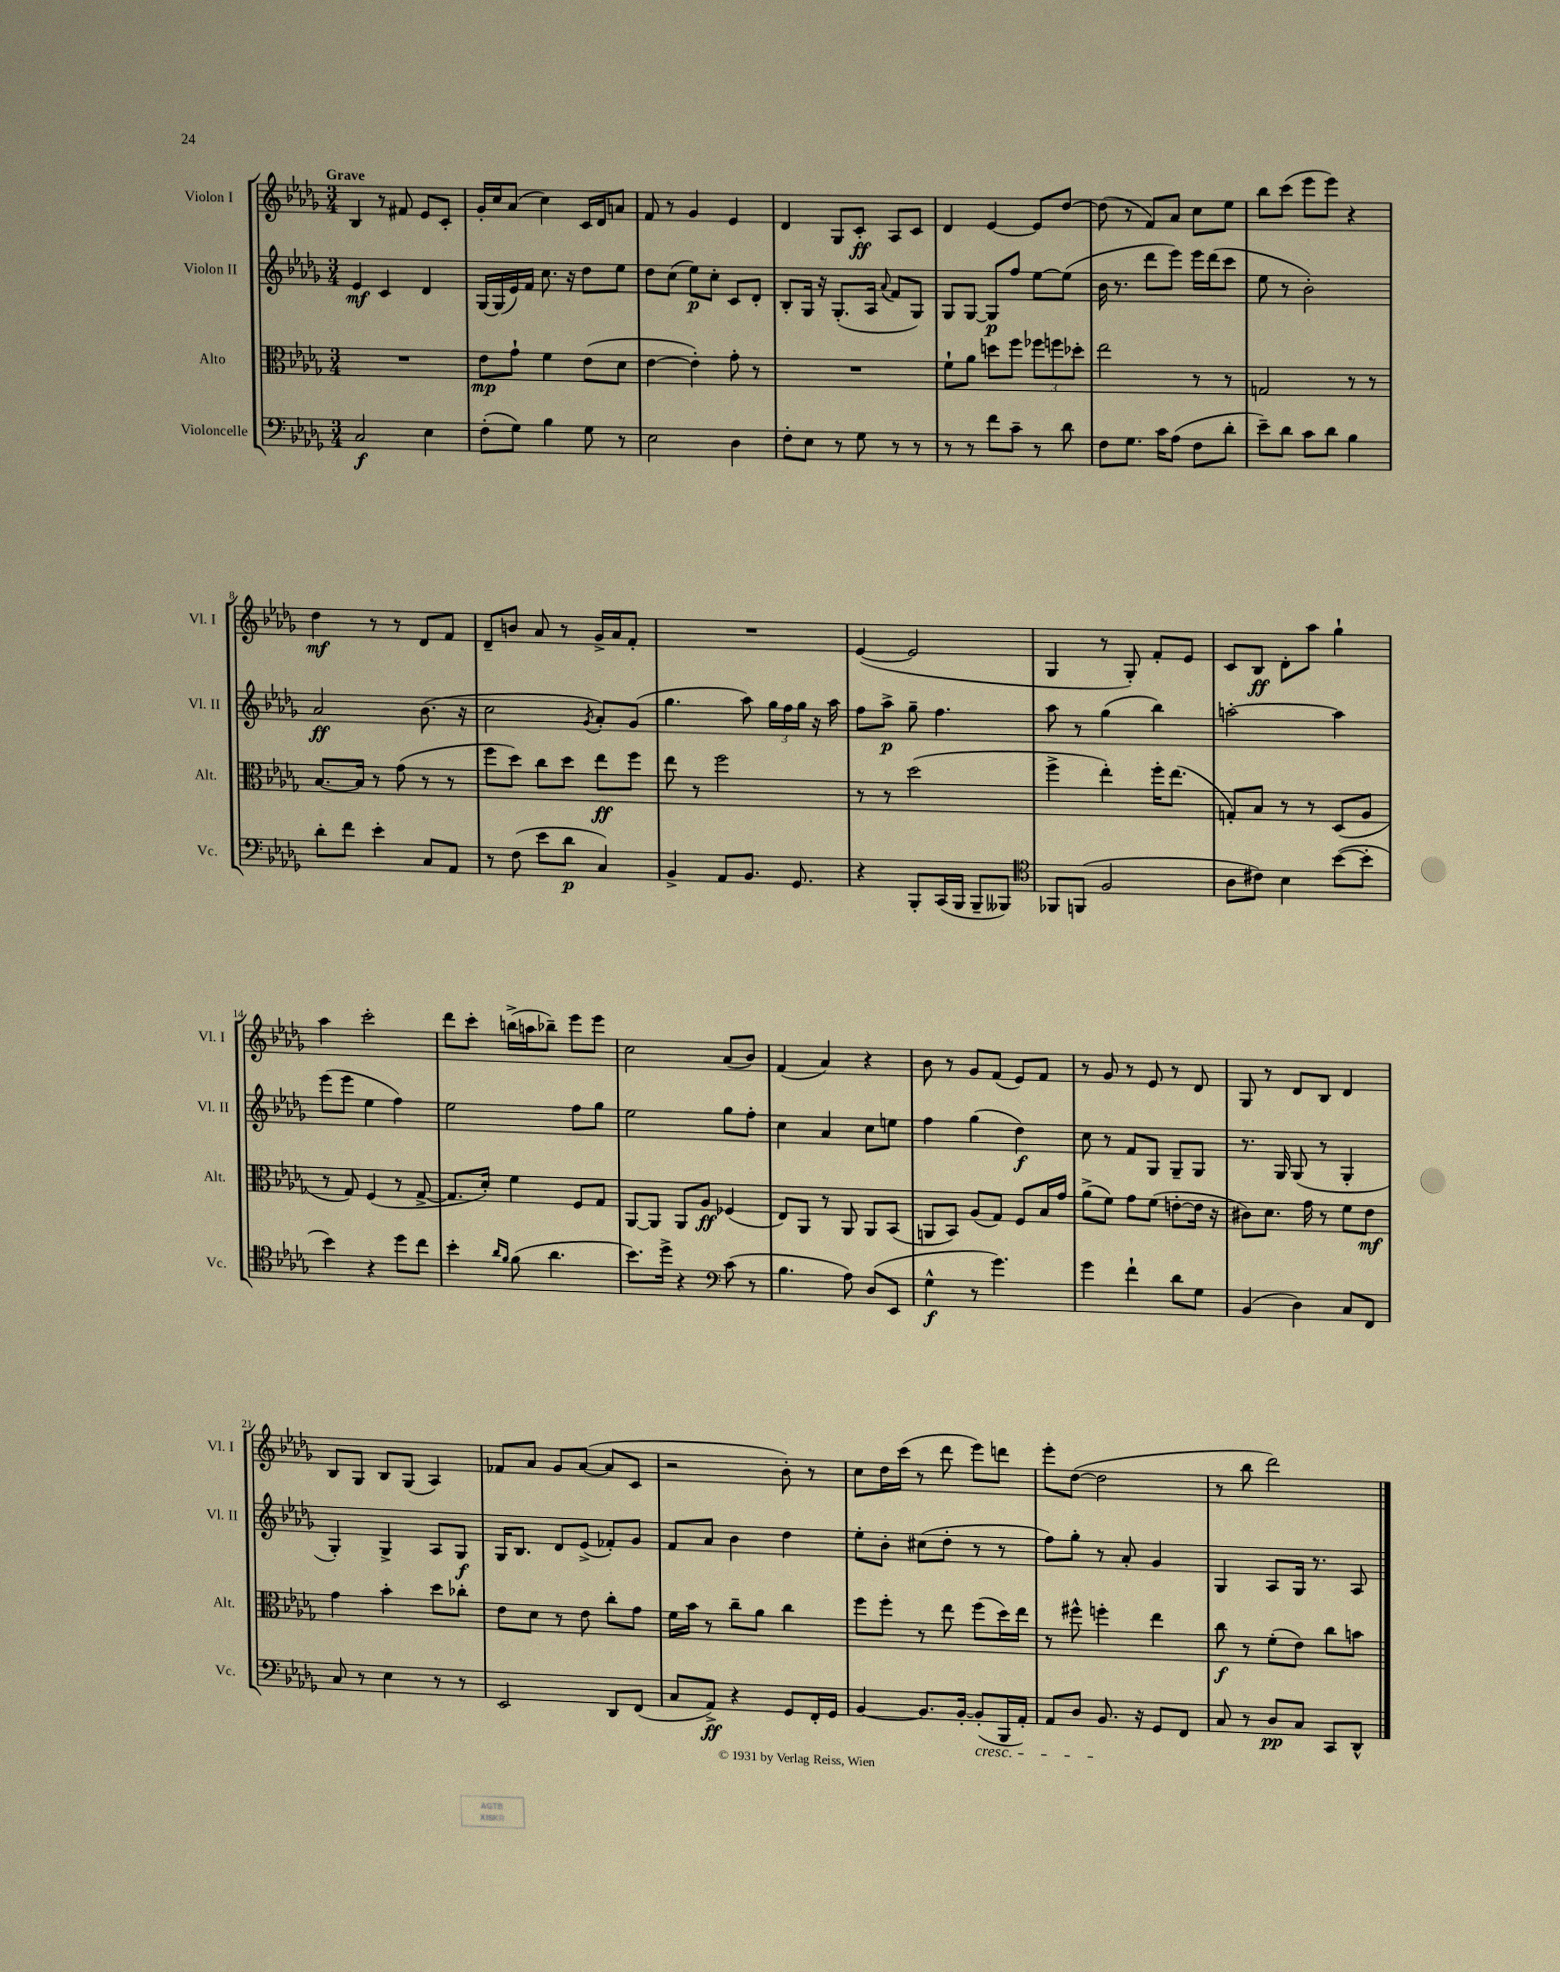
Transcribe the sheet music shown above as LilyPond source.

<<
\new StaffGroup <<
\new Staff = "s0" \with { instrumentName = "Violon I" shortInstrumentName = "Vl. I" } {
    \clef treble \key des \major \numericTimeSignature \time 3/4 \tempo "Grave"
    \autoBeamOff bes4 r8 fis'8 ees'8[ c'8]-. |
    ges'16[-. c''16 aes'8]( c''4) c'16[ des'16 a'8] |
    f'8 r8 ges'4 ees'4 |
    des'4 ges8[ c'8]-.\ff aes8[ c'8] |
    des'4 ees'4~ ees'8[ des''8]~ |
    des''8( r8 f'8[) aes'8] c''8[ ees''8] |
    bes''8[ c'''8]( ees'''8[ ees'''8]) r4 |
    des''4\mf r8 r8 des'8[ f'8] |
    des'8[-- b'8] aes'8 r8 ges'16[-> aes'16 f'8]-. |
    R2. |
    ees'4~( ees'2 |
    ges4 r8 ges8-.) f'8[-. ees'8] |
    c'8[ bes8]\ff des'8[-. aes''8] ges''4-! |
    aes''4 c'''2-. |
    des'''8[ c'''8]-. b''16[->( a''16 bes''8]--) ees'''8[ ees'''8] |
    c''2 aes'8[( bes'8]) |
    f'4( aes'4) r4 |
    bes'8 r8 ges'8[ f'8]( ees'8[) f'8] |
    r8 ges'8 r8 ees'8 r8 des'8 |
    ges8 r8 des'8[ bes8] des'4 |
    bes8[ ges8] bes8[ ges8]( aes4) |
    fes'8[ aes'8] ges'8[ aes'8]~( aes'8[ c'8] |
    r2 bes'8-.) r8 |
    c''8[ des''16 c'''16]( r8 des'''8 ees'''8[) d'''8] |
    ees'''8[-. des''8]~( des''2 |
    r8 bes''8 des'''2) \bar "|." |
}
\new Staff = "s1" \with { instrumentName = "Violon II" shortInstrumentName = "Vl. II" } {
    \clef treble \key des \major \numericTimeSignature \time 3/4
    \autoBeamOff ees'4\mf c'4 des'4 |
    ges16[~ ges16( ees'16) f'16] c''8. r16 des''8[ ees''8] |
    des''8[ c''8]( ees''8[\p) c''8]-. c'8[ des'8]-. |
    bes8[-. ges16] r16 ges8.[-.( aes16] \appoggiatura { aes'8 } f'8[ ges8]) |
    ges8[ ges8]~ ges8[\p f''8] ees''8[~ ees''8]( |
    bes'16 r8. des'''8[ ees'''8]) ees'''16[ des'''16( c'''8] |
    ees''8 r8 bes'2-.) |
    aes'2\ff bes'8.( r16 |
    c''2 \acciaccatura { ges'8 } aes'8[-.) ges'8]( |
    ges''4. aes''8) \tuplet 3/2 { ges''16[ f''16 ges''16] } r16 aes''16 |
    f''8[ aes''8]->\p ges''8-- f''4. |
    aes''8 r8 ges''4( bes''4) |
    a''2~-. a''4 |
    ees'''8[( ees'''8] ees''4 f''4) |
    ees''2 f''8[ ges''8] |
    ees''2 ges''8[ f''8]-. |
    c''4 aes'4 c''8[ e''8] |
    f''4 ges''4( des''4\f) |
    c''8 r8 f'8[ ges8] ges8[-- ges8] |
    r8. ges16 ges8( r8 ges4-. |
    ges4-.) ges4-> aes8[ ges8]\f |
    ges16[ bes8.] des'8[ ees'8]->( fes'8[-.) ges'8] |
    f'8[ aes'8] bes'4 des''4 |
    ees''8[-. bes'8]-. cis''8[( des''8]-. r8 r8 |
    f''8[) ges''8]-. r8 aes'8-. ges'4 |
    ges4 aes8[ ges16] r8. aes8 \bar "|." |
}
\new Staff = "s2" \with { instrumentName = "Alto" shortInstrumentName = "Alt." } {
    \clef alto \key des \major \numericTimeSignature \time 3/4
    \autoBeamOff R2. |
    ees'8[\mp ges'8]-! f'4 ees'8[( des'8] |
    ees'4~ ees'4-.) ges'8-. r8 |
    R2. |
    f'8[-! aes'8] d''8[ f''8] \tuplet 3/2 { fes''8[ f''8 des''8]-. } |
    ees''2 r8 r8 |
    g2 r8 r8 |
    bes8.[~ bes16] r8 ges'8( r8 r8 |
    f''8[ des''8]) c''8[ des''8] ees''8[\ff f''8] |
    ees''8 r8 f''2 |
    r8 r8 des''2( |
    f''4-> ees''4-.) f''16[-. ees''8.]( |
    g8[-.) bes8] r8 r8 des8[( aes8] |
    r8 ges8) f4( r8 ges8~-> |
    ges8.[ des'16]-.) f'4 f8[ ges8] |
    aes,8[~ aes,8] aes,8[ aes8]\ff fes4( |
    ees8[) aes,8] r8 aes,8 aes,8[ bes,8]( |
    a,8[ bes,8]) aes8[( ges8]) f8[ bes16 ges'16] |
    aes'8[->( f'8]) ges'8[ f'8]( e'8[~-. e'16] r16 |
    cis'8[) des'8.] ges'16 r8 f'8[ ees'8]\mf |
    ges'4 bes'4-. des''8[ ces''8]-. |
    ees'8[ des'8] r8 ees'8 c''8[-. ges'8] |
    f'16[ bes'16] r8 c''8[-- aes'8] c''4 |
    f''8[ f''8]-. r8 ees''8 f''8[( des''16) ees''16] |
    r8 fis''8-^ f''4-. ees''4 |
    c''8\f r8 f'8[-.( ees'8]) c''8[ b'8] \bar "|." |
}
\new Staff = "s3" \with { instrumentName = "Violoncelle" shortInstrumentName = "Vc." } {
    \clef bass \key des \major \numericTimeSignature \time 3/4
    \autoBeamOff c2\f ees4 |
    f8[-.( ges8]) bes4 ges8 r8 |
    ees2 des4 |
    f8[-. ees8] r8 ges8 r8 r8 |
    r8 r8 f'8[ c'8]-- r8 des'8 |
    f8[ ges8.] c'16[ aes8]( f8[ des'8]-. |
    ees'8[--) des'8] c'8[ des'8] bes4 |
    des'8[-. f'8] ees'4-. c8[ aes,8] |
    r8 f8( ees'8[ des'8]\p c4) |
    bes,4-> aes,8[ bes,8.] ges,8. |
    r4 bes,,8[-. c,16( bes,,16] bes,,8[-- beses,,8]) |
    \clef tenor fes,8[ f,8]( f2 |
    aes8[ cis'8]) bes4 bes'8[~( bes'8]-. |
    bes'4) r4 des''8[ c''8] |
    bes'4-. \grace { aes'16[ f'16] } f'8( aes'4. |
    bes'8.[) des''16]-> r4 \clef bass c'8( r8 |
    bes4. aes8) des8[( ees,8] |
    ges4-^\f r8 ges'4.) |
    ges'4 f'4-! des'8[ ges8] |
    bes,4( des4) c8[ f,8] |
    c8 r8 ees4 r8 r8 |
    ees,2 des,8[ f,8]( |
    c8[ aes,8]->\ff) r4 ges,8[ f,16-. ges,16] |
    bes,4~ bes,8.[ bes,16]~-. bes,8[-.\cresc( bes,,16 aes,16]-.) |
    aes,8[ des8] bes,8.\! r16 ges,8[ f,8] |
    c8 r8 des8[\pp c8] c,8[ des,8]-^ \bar "|." |
}
>>
>>
